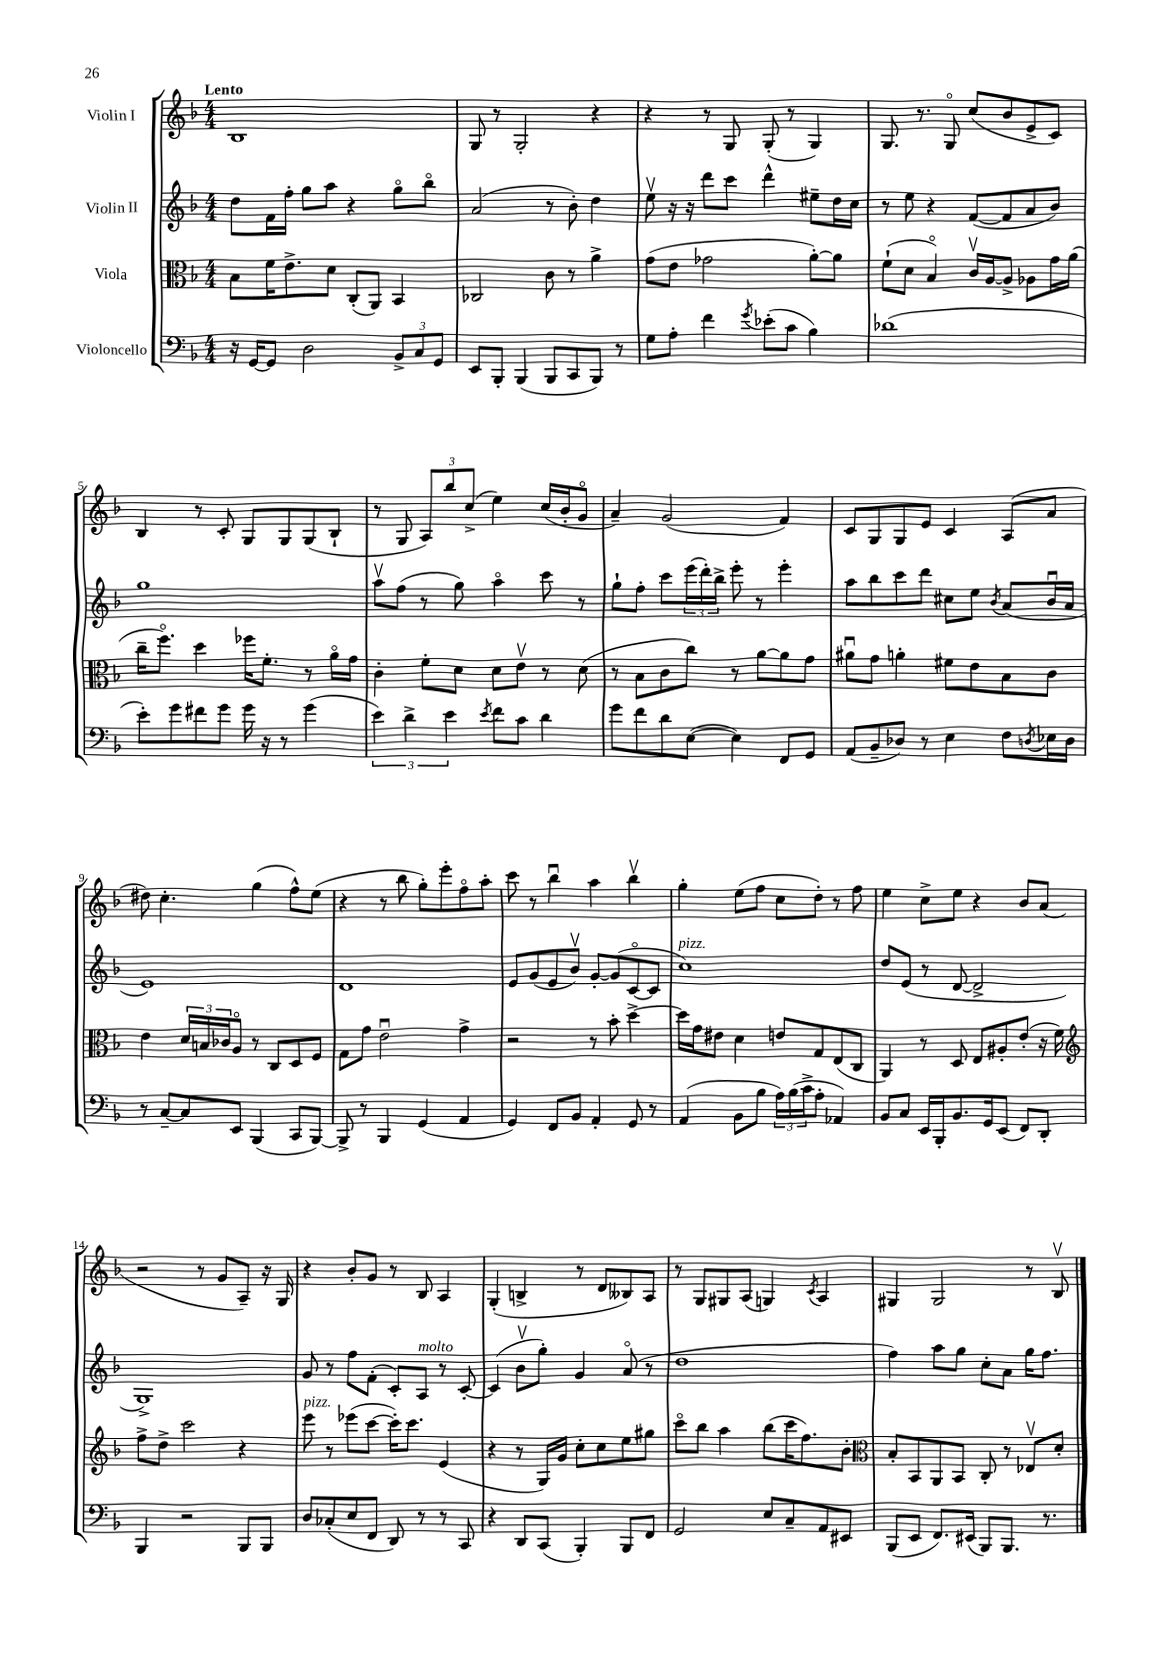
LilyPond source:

<<
\new StaffGroup <<
\new Staff = "s0" \with { instrumentName = "Violin I" } {
    \clef treble \key f \major \numericTimeSignature \time 4/4 \tempo "Lento"
    bes1 |
    g8 r8 g2-. r4 |
    r4 r8 g8 g8-.( r8 g4) |
    g8. r8. g8\flageolet c''8( bes'8 e'8-> c'8) |
    bes4 r8 c'8-. g8 g8 g8( bes8-! |
    r8 g8 \tuplet 3/2 { a8) bes''8 c''8->( } e''4) c''16( bes'16-. g'8\flageolet |
    a'4--) g'2( f'4) |
    c'8 g8 g8 e'8 c'4 a8( a'8 |
    dis''8) c''4.-. g''4( f''8-^) e''8( |
    r4 r8 bes''8 g''8-.) e'''8-. f''8\flageolet a''8-. |
    c'''8 r8 bes''4\downbow a''4 bes''4\upbow |
    g''4-. e''8( f''8 c''8 d''8-.) r8 f''8 |
    e''4 c''8-> e''8 r4 bes'8 a'8( |
    r2 r8 g'8 a8--) r16 g16 |
    r4 bes'8-. g'8 r8 bes8 a4 |
    g4-.( b4-> r8 d'8 beses8) a8 |
    r8 g8 gis8 a8( g4) \acciaccatura { c'8 } a4 |
    gis4 gis2 r8 bes8\upbow \bar "|." |
}
\new Staff = "s1" \with { instrumentName = "Violin II" } {
    \clef treble \key f \major \numericTimeSignature \time 4/4
    d''8 f'16 f''16-. g''8 a''8 r4 g''8\flageolet bes''8\flageolet |
    a'2( r8 bes'8-.) d''4 |
    e''8\upbow r16 r16 d'''8 c'''8 d'''4-^ eis''8-- d''16 c''16 |
    r8 e''8 r4 f'8~( f'8 a'8 bes'8) |
    g''1 |
    a''8\upbow f''8( r8 g''8) a''4\flageolet c'''8 r8 |
    g''8-! f''8-. c'''8 \tuplet 3/2 { e'''16( d'''16-.) bes''16-> } e'''8-. r8 e'''4-. |
    a''8 bes''8 c'''8 d'''8 cis''8 e''8 \acciaccatura { bes'8 } a'8( bes'16\downbow a'16 |
    e'1) |
    d'1 |
    e'8 g'8( e'8 bes'8\upbow) g'8~-. g'8( c'8~\flageolet c'8 |
    c''1^\markup { \italic "pizz." }) |
    d''8 e'8( r8 d'8~ d'2-> |
    g1->) |
    g'8 r8 f''8 f'8-.( c'8-.) a8^\markup { \italic "molto" } r8 c'8~-. |
    c'4( bes'8\upbow g''8-.) g'4 a'8\flageolet( r8 |
    d''1 |
    f''4) a''8 g''8 c''8-. a'8 g''16 f''8. \bar "|." |
}
\new Staff = "s2" \with { instrumentName = "Viola" } {
    \clef alto \key f \major \numericTimeSignature \time 4/4
    bes8 f'16 e'8.-> d'8 c8-.( a,8) bes,4 |
    ces2 c'8 r8 a'4-> |
    g'8( e'8 ges'2 a'8~-.) a'8 |
    f'8-!( d'8 bes4\flageolet) c'16\upbow a16~ a8-> aes8 g'16 a'16( |
    c''16-- f''8.\flageolet) d''4 fes''16 f'8.-. r8 a'16\flageolet g'16 |
    c'4-. f'8-. d'8 d'8 e'8\upbow r8 d'8( |
    r8 bes8 c'8 c''8) r8 a'8~ a'8 g'8 |
    ais'8\downbow g'8 a'4-. fis'8 e'8 bes8 c'8 |
    e'4 \tuplet 3/2 { d'16 b16 ces'16 } a8\flageolet r8 c8 d8 f8 |
    g8 g'8 e'2\downbow g'4-> |
    r2 r8 bes'8-. d''4~-> |
    d''16 g'16 eis'8 d'4 e'8 g8 e8( c8 |
    a,4) r8 d8 e8 ais8-. e'8-.( r16 f'16) |
    \clef treble f''8-> d''8-> c'''2 r4 |
    e'''8^\markup { \italic "pizz." } r8 ees'''8( c'''8~ c'''16-.) c'''8. e'4( |
    r4 r8 g16) g'16 c''8-. c''8 e''8 gis''8 |
    c'''8\flageolet bes''8 a''4 bes''8( c'''16 f''8.) bes'8-. |
    \clef alto bes8-. bes,8 a,8 bes,8 c8-. r8 ees8\upbow d'8-. \bar "|." |
}
\new Staff = "s3" \with { instrumentName = "Violoncello" } {
    \clef bass \key f \major \numericTimeSignature \time 4/4
    r16 g,16~ g,8 d2 \tuplet 3/2 { bes,8-> c8 g,8 } |
    e,8 bes,,8-. bes,,4( bes,,8 c,8 bes,,8) r8 |
    g8 a8-. f'4 \acciaccatura { g'8 } ees'8-.( c'8 bes4) |
    des'1( |
    e'8-.) g'8 fis'8 g'8 g'16 r16 r8 g'4( |
    \tuplet 3/2 { e'4) d'4-> e'4 } \acciaccatura { e'8 } f'8 c'8 d'4 |
    g'8 f'8 d'8 e8~( e4) f,8 g,8 |
    a,8( bes,8-- des8) r8 e4 f8 \acciaccatura { d8 } ees16 d16 |
    r8 c8~-- c8 e,8 bes,,4( c,8 bes,,8~) |
    bes,,8-> r8 bes,,4 g,4( a,4 |
    g,4) f,8 bes,8 a,4-. g,8 r8 |
    a,4( bes,8 bes8 \tuplet 3/2 { a16) bes16( c'16-> } a8-. aes,4) |
    bes,8 c8 e,16 bes,,16-. bes,8. g,16 e,8( f,8) d,8-. |
    bes,,4 r2 bes,,8 bes,,8 |
    d8 ces8-.( e8 f,8 d,8) r8 r8 c,8 |
    r4 d,8 c,8( bes,,4-.) bes,,8 f,8 |
    g,2 e8 c8-- a,8 eis,8 |
    bes,,8( e,8 f,8.) eis,16( bes,,8) bes,,8. r8. \bar "|." |
}
>>
>>
